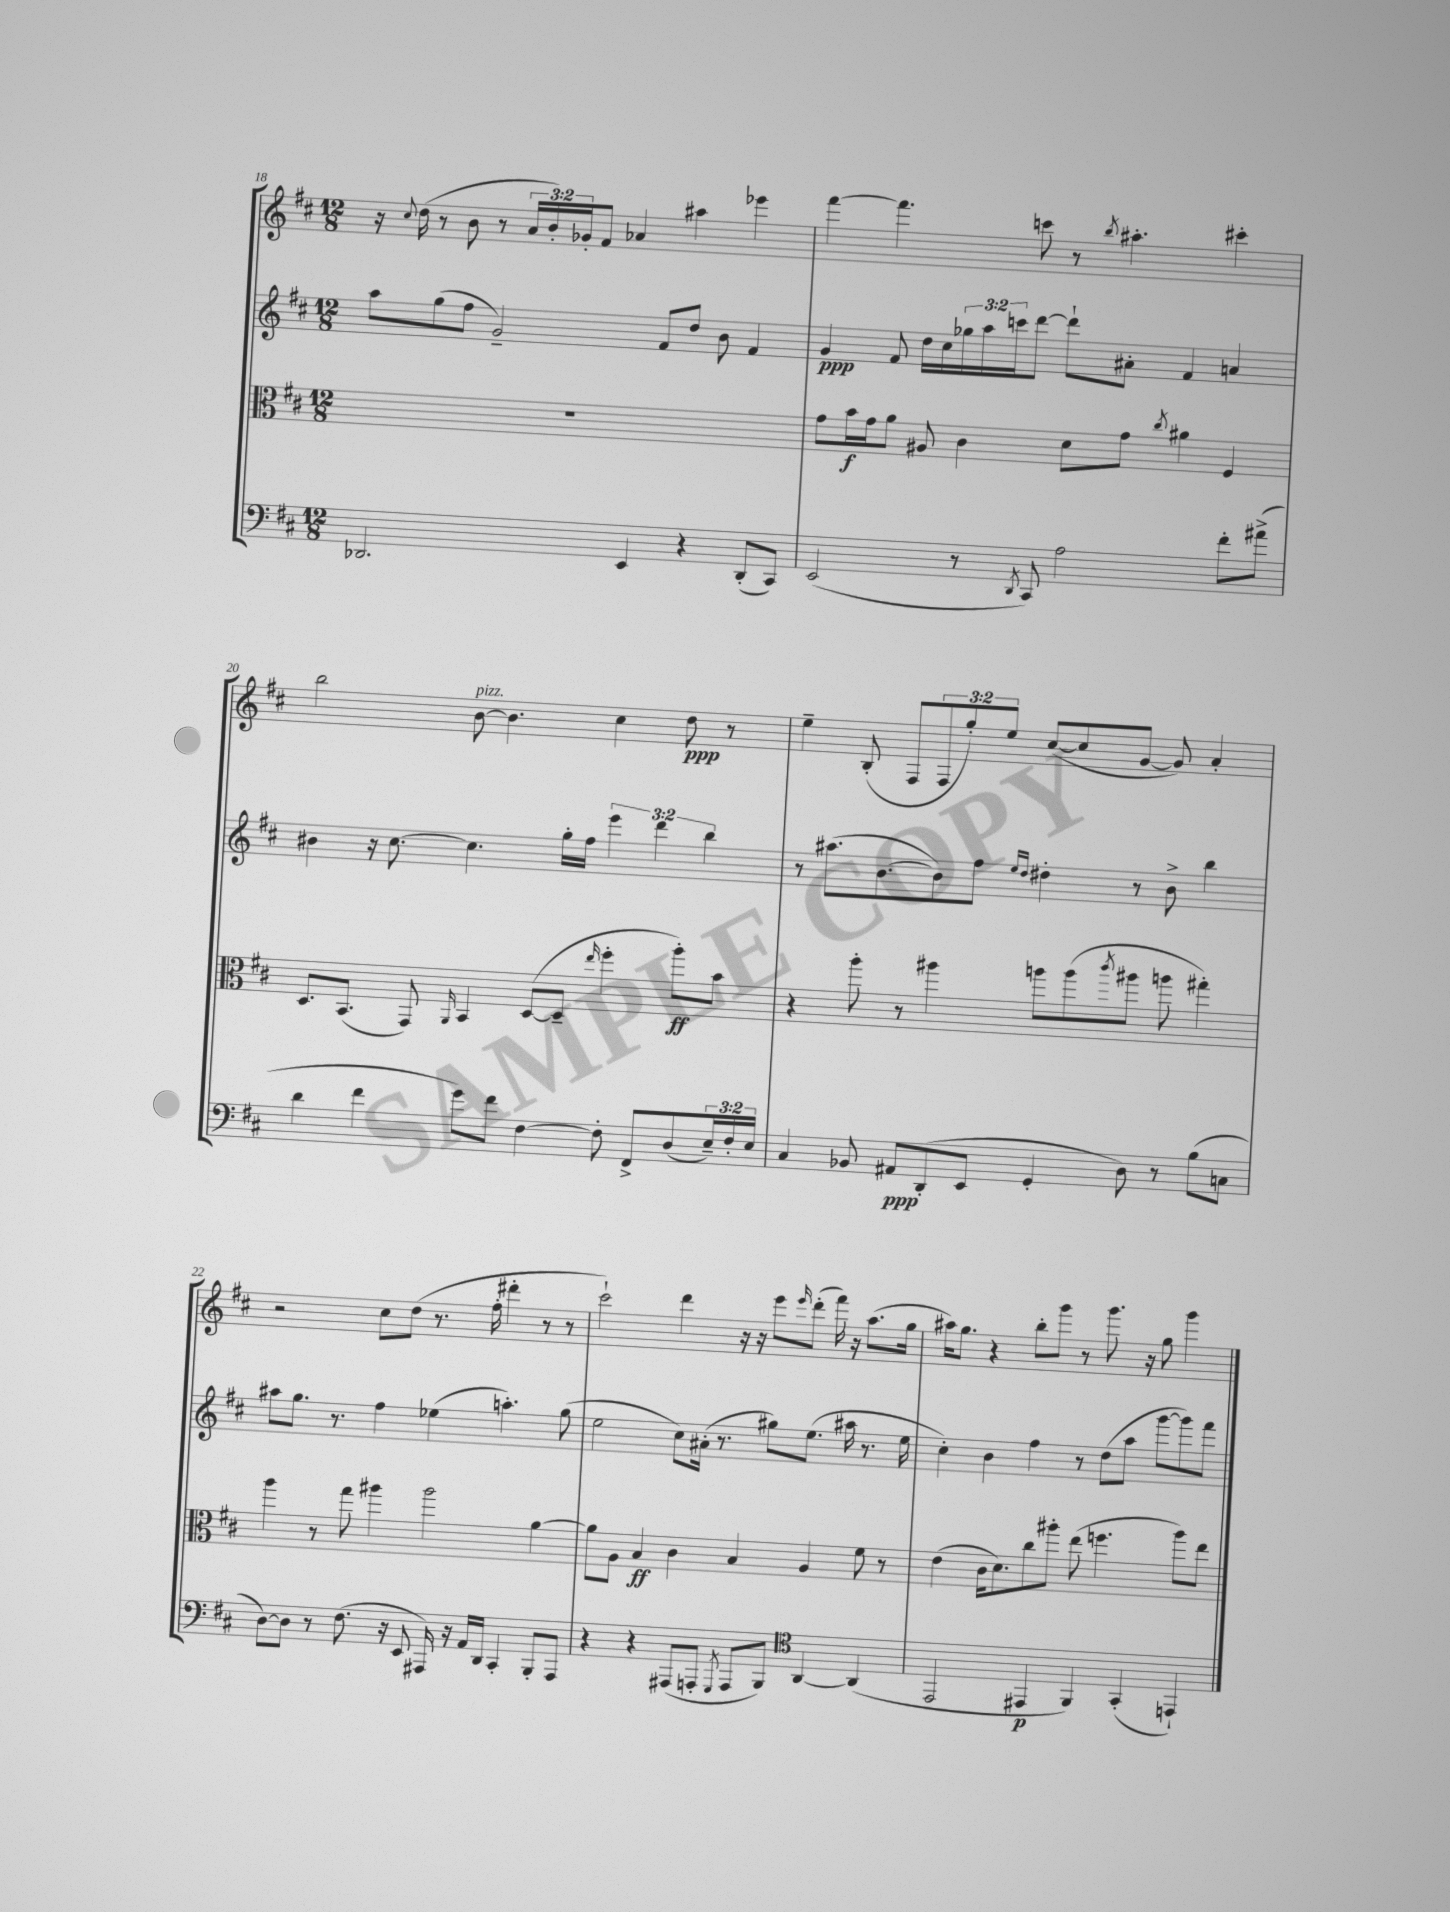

**kern	**kern	**kern	**kern
*staff4	*staff3	*staff2	*staff1
*clefF4	*clefC3	*clefG2	*clefG2
*k[f#c#]	*k[f#c#]	*k[f#c#]	*k[f#c#]
*M12/8	*M12/8	*M12/8	*M12/8
2.DD-/	1.r	8aa\L	16r
.	.	.	8qqcc#/
.	.	.	(16dd\
.	.	(8gg\	8r
.	.	8ff#\J	8b\
.	.	2g~/)	8r
.	.	.	24a/LL
.	.	.	24b'/)
.	.	.	24g-'/J
.	.	.	8f#/J
4EE/	.	.	4a-/
.	.	8f#/L	.
4r	.	8dd/J	4aa#\
.	.	8b\	.
(8DD-'/L	.	4f#/	4eee-\
8CC#/J)	.	.	.
=	=	=	=
(2EE/	8g\L	4g/	[4fff#\
.	16b\L	.	.
.	16g\J	.	.
.	8a\J	8f#/	4.fff#\]
.	8A#/	16dd\LL	.
.	.	16cc#\	.
8r	4c#\	24gg-\	.
.	.	24aa\	.
.	.	24ccc\J	.
8qDD/	.	.	.
8CC#/)	.	[8ddd\J	8ccc\
2A\	8d\L	8ddd`\]L	8r
.	.	.	8qbb/
.	8g\J	8a#'\J	4.aa#'\
.	8qcc#/	.	.
.	4a#\	4f#/	.
8f#'\L	4F#/	4a/	4ccc#'\
(8a#^\J	.	.	.
=	=	=	=
4d\	8.D/L	4b#\	2bb\
.	(8.BB/J	.	.
4f#\	.	16r	.
.	.	[8.cc#\	.
.	8GG/)	.	.
.	16qqAA/	.	.
8g\L)	4BB/	4.cc#\]	[8b\
8f#\J	.	.	4.b\]
[4F#\	([8D/L	.	.
.	8D~/]J	16gg'\LL	.
.	.	16ff#\JJ	.
.	16qqee/	.	.
8F#'\]	4ff#'\	6eee\	4cc#\
8FF#^/L	.	.	.
.	.	6ddd\	.
(8D/	8aa'\L)	.	8dd\
.	.	6bb\	.
24E~/L)	8b\J	.	8r
24F#'/	.	.	.
24E/JJ	.	.	.
=	=	=	=
4C#/	4r	8r	4ee~\
.	.	(8.aa#\L	.
8BB-/	8aa'\	.	(8B'/
.	.	[8.b\	.
8AA#/L	8r	.	8F#/L
(8DD'/	4aa#\	8b\])	12F#/
.	.	.	12gg'/)
8EE/J	.	8ff#\J	.
.	.	.	12ee/J
.	.	16qqee/LL	.
.	.	16qqdd/JJ	.
4GG'/	8aa\L	4dd#'\	([8cc#/L
.	(8aa\	.	8cc#/]
.	8qccc#/	.	.
8D\)	8aa#\J	8r	[8g/J
8r	8aa\	8b^\	8g/])
(8B\L	4gg#'\)	4bb\	4a'/
8C\J	.	.	.
=	=	=	=
[8D\L)	4aa\	8aa#\L	2r
8D\]J	.	8.gg\J	.
8r	8r	.	.
.	.	8.r	.
(8.F#\	8gg\	.	.
.	4aa#\	4ff#\	8cc#\L
16r	.	.	.
8EE/	.	.	(8dd\J
16AAA#/)	2aa#\	(4ee-\	8.r
16r	.	.	.
16AA/LL	.	.	.
16DD/JJ	.	.	16ff#'\
4CC#'/	.	4.aa'\)	4ddd#'\
8BBB'/L	[4a\	.	8r
8AAA#/J	.	(8gg\	8r
=	=	=	=
4r	8a\]L	2ee\	2ccc#`\)
.	8A\J	.	.
4r	4B/	.	.
(8AAA#/L	4c#\	8cc#\L)	4ddd\
8AAA'/J	.	(16a#'\Jk	.
.	.	8.r	.
8qGGG/	.	.	.
8AAA/L	4B/	.	16r
.	.	.	16r
8BBB/J)	.	8gg#\L)	8eee\L
*clefC4	*	*	*
.	.	.	16qqeee/
[4AA/	4A/	(8.ee\J	(8ddd'\J
.	.	.	16fff#\)
.	.	16aa#\	16r
(4AA/]	8f#\	8.r	(8.aa\L
.	8r	.	.
.	.	16ee\	16gg\Jk
=	=	=	=
2EE/	(4e\	4cc#'\)	16aa#\LK)
.	.	.	8.gg\J
.	16c#\LK	4b\	4r
.	8.d\)	.	.
4EE#/	8cc#\	4ff#\	8bb'\L
.	8aa#'\J	.	8ggg\J
4FF#/)	(8ee\	8r	8r
.	4.ff\	(8dd\L	8.ggg\
(4GG'/	.	8aa\J	.
.	.	.	16r
.	.	[8ggg\L	8gg\
4EE`/)	8aa#\L)	8ggg\])	4ggg\
.	8ee\J	8fff#\J	.
==	==	==	==
*-	*-	*-	*-
